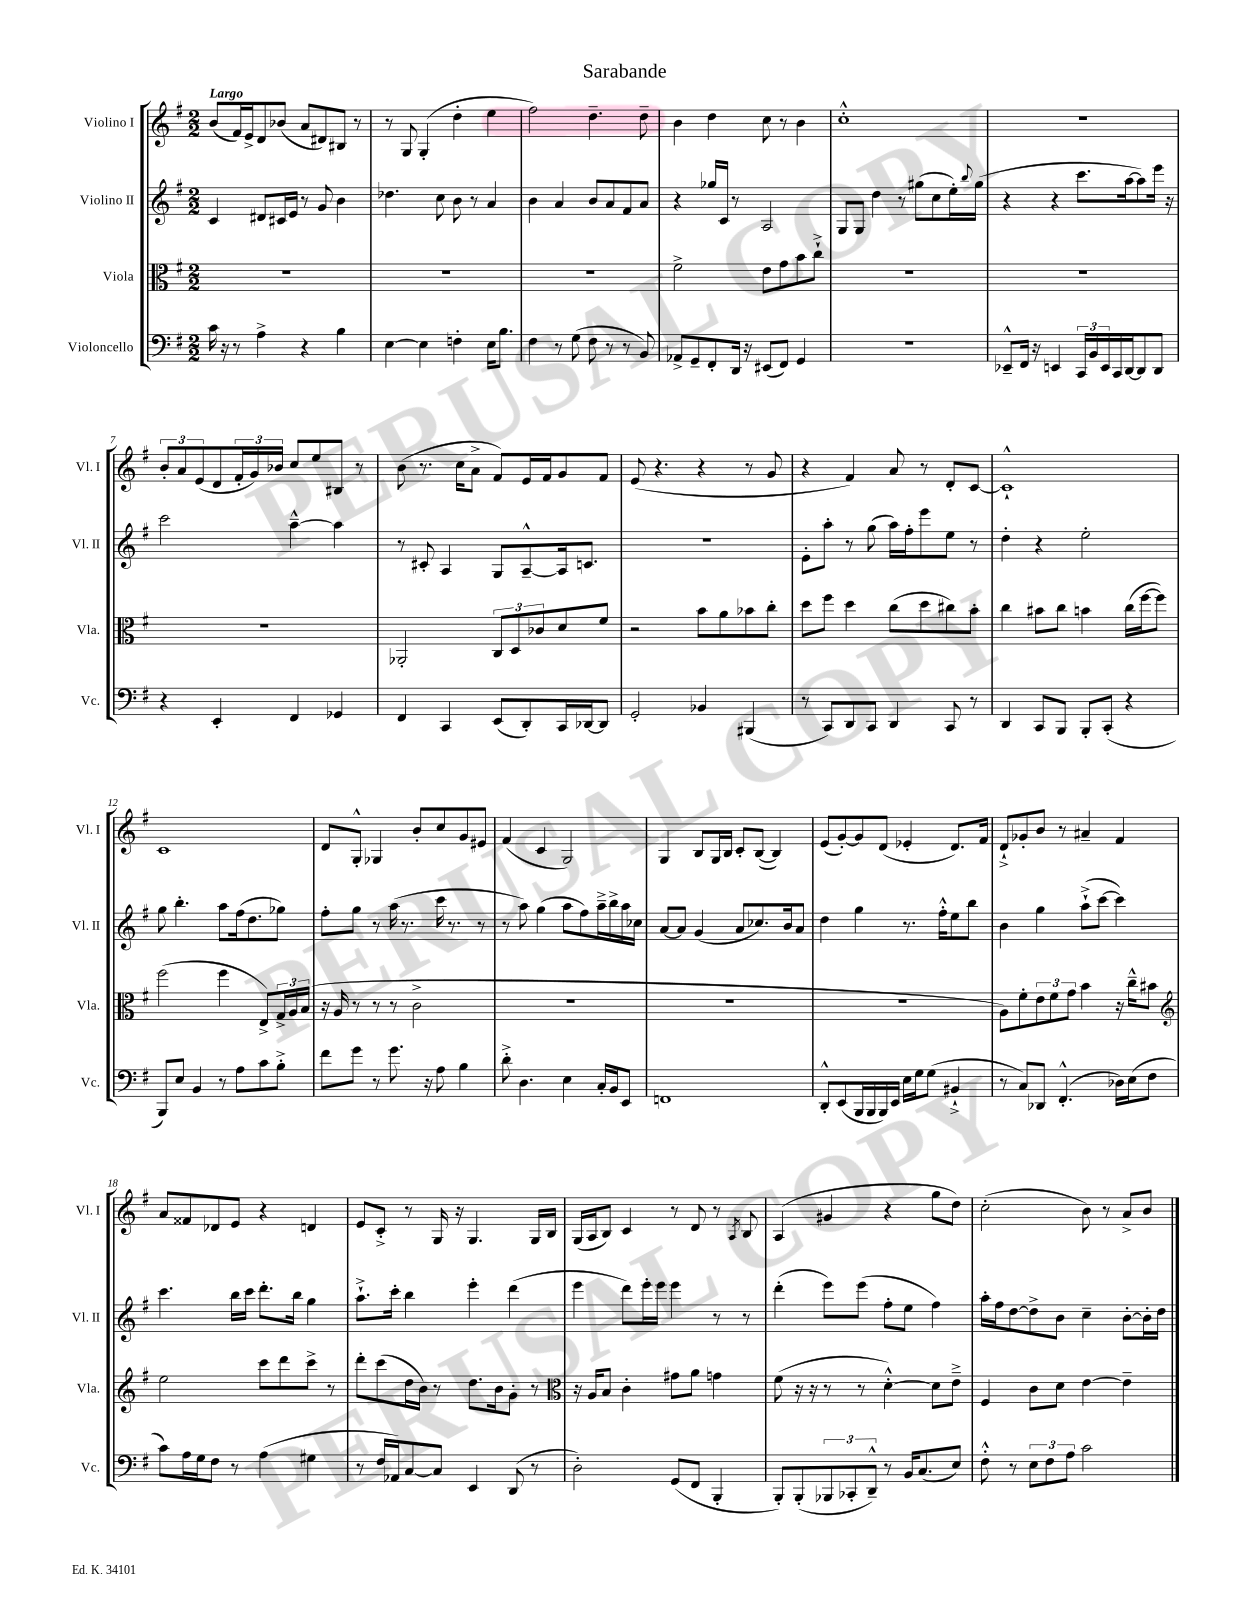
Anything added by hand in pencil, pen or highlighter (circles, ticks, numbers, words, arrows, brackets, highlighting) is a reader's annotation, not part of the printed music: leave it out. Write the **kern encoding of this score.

**kern	**kern	**kern	**kern
*staff4	*staff3	*staff2	*staff1
*clefF4	*clefC3	*clefG2	*clefG2
*k[f#]	*k[f#]	*k[f#]	*k[f#]
*M2/2	*M2/2	*M2/2	*M2/2
16c	1r	4c	(8b
16r	.	.	.
8r	.	.	16f#)
.	.	.	16e^
4A^	.	8d#	8d
.	.	16c#	(8b-
.	.	16e	.
4r	.	8r	8a
.	.	8g	8d#)
4B	.	4b	8B#
.	.	.	8r
=	=	=	=
[4E	1r	4.dd-	8r
.	.	.	8G
4E]	.	.	(4G'
.	.	8cc	.
4F'	.	8b	4dd'
.	.	8r	.
16E	.	4a	4ee
8.B	.	.	.
=	=	=	=
4F#	1r	4b	2ff#)
8r	.	4a	.
(8G	.	.	.
8F#	.	8b	4.dd~
8r	.	8a	.
8r	.	8f#	.
8BB)	.	8a	8dd~
=	=	=	=
8AA-^	2f#^	4r	4b
8GG~	.	.	.
8FF#'	.	16gg-	4dd
.	.	16c	.
16DD	.	8r	.
16r	.	.	.
(8EE#	8e	2A	8cc
8FF#)	8g	.	8r
4GG	8b	.	4b
.	8cc`^	.	.
=	=	=	=
1r	1r	8G	1cc'^^
.	.	8G	.
.	.	4dd	.
.	.	8r	.
.	.	(8gg#	.
.	.	8cc	.
.	.	16ee')	.
.	.	8qqbb	.
.	.	(16gg#	.
=	=	=	=
8EE-~^^	1r	4r	1r
16FF#	.	.	.
16r	.	.	.
4EE	.	4r	.
24CC	.	8.ccc	.
24BB	.	.	.
24EE	.	.	.
16CC	.	.	.
[16DD	.	[16aa	.
8DD]	.	8aa])	.
8DD	.	16eee	.
.	.	16r	.
=	=	=	=
4r	1r	2ccc	12b'
.	.	.	12a
.	.	.	(12e
4EE'	.	.	8d
.	.	.	24f#'
.	.	.	24g)
.	.	.	24b-
4FF#	.	[4aa~^^	8cc
.	.	.	8ee
4GG-	.	4aa]	8B#
.	.	.	8r
=	=	=	=
4FF#	2AA-'	8r	(8b
.	.	8c#'	8.r
4CC	.	4A	.
.	.	.	16cc
.	.	.	8a^
(8EE	12C	8G	8f#)
.	12D	.	.
8DD')	.	[8A~^^	16e
.	12c-	.	.
.	.	.	16f#
16CC	8d	16A]	8g
[16DD-	.	8.c	.
8DD-]	8f#	.	8f#
=	=	=	=
2GG'	2r	1r	(8e
.	.	.	4.r
4BB-	8b	.	4r
.	8a	.	.
(4BBB#	8b-	.	8r
.	8cc'	.	8g
=	=	=	=
8r	8dd	8e'	4r
8CC)	8ff#	8aa'	.
8DD	4dd	8r	4f#)
8CC	.	(8gg	.
4DD	(8cc	16aa)	8a
.	.	16ff#'	.
.	8dd	8eee	8r
8CC	8cc#)	8ee	8d'
8r	8b'	8r	[8c
=	=	=	=
4DD	4cc	4dd'	1c`^^]
8CC	8b#	4r	.
8BBB	8cc	.	.
8BBB'	4b	2ee'	.
(8CC'	.	.	.
4r	(16cc	.	.
.	[16ff#	.	.
.	8ff#])	.	.
=	=	=	=
8BBB)	(2ff#	8gg	1c
8E	.	4.bb'	.
4BB	.	.	.
8r	4ff#	8aa	.
8A	.	(16ff#	.
.	.	8.dd	.
8c	8E^)	.	.
8B'^	24G^	8gg-)	.
.	24A	.	.
.	(24B	.	.
=	=	=	=
8f#	16r	8ff#'	8d
.	16A	.	.
8g	8r	8gg	8G'^^
8r	8r	8r	4G-
8.g	8r	(16aa	.
.	.	8.r	.
.	2c^	.	8b'
16r	.	.	.
8A	.	16ccc	8cc
.	.	8.r	.
4B	.	.	8g
.	.	8r	8e#
=	=	=	=
8d'^	1r	8r	(4f#
4.D	.	8aa)	.
.	.	(4gg	4c
4E	.	8aa	2G)
.	.	8ff#)	.
16C'	.	16aa~^	.
16BB	.	16bb^	.
8EE	.	16aa	.
.	.	16cc-	.
=	=	=	=
1FF	1r	[8a	4G
.	.	8a]	.
.	.	(4g	8B
.	.	.	16G
.	.	.	16B
.	.	8a	8c'
.	.	8.cc-)	([8B
.	.	.	4B])
.	.	16b	.
.	.	8a	.
=	=	=	=
8DD'^^	1r	4dd	(8e
(8EE	.	.	[8g')
16BBB	.	4gg	8g]
16BBB	.	.	.
16BBB)	.	.	(8d
16EE	.	.	.
16E	.	8.r	4e-'
16G	.	.	.
(8G	.	.	.
.	.	16ff#'^^	.
4BB#`^	.	8ee	8.d)
.	.	8bb	.
.	.	.	16f#
=	=	=	=
8r	8A)	4b	8d`^
8C)	8f#'	.	8g-'
8DD-	12e	4gg	8b
.	12f#	.	.
(4.FF#'^^	.	.	8r
.	12g	.	.
.	4b	(8aa`^	4a#~
.	.	[8ccc	.
16D-)	16r	4ccc])	4f#
(16E	16cc~^^	.	.
8F#	8b#	.	.
=	=	=	=
*	*clefG2	*	*
8c)	2ee	4.ccc	8a
16A	.	.	8f##
16G	.	.	.
8F#	.	.	8d-
8r	.	16bb	8e
.	.	16ccc	.
(4A	8ccc	8.ddd'	4r
.	8ddd	.	.
.	.	16bb	.
4G#	8ccc^	4gg	4d
.	8r	.	.
=	=	=	=
8r	8ddd'	8.aa`^	8e
16F#	(8ccc	.	8c'^
16AA-)	.	16ccc'	.
[8C	16dd	4bb	8r
.	16b)	.	.
8C]	8r	.	16G
.	.	.	16r
4EE	8.dd	4eee'	4.G
.	16b	.	.
(8DD	8g'	(4ddd	.
8r	8r	.	16G
.	.	.	16B
=	=	=	=
*	*clefC3	*	*
2D')	16r	4eee	(16G
.	16A	.	16A
.	8B	.	8B)
.	4c'	8ddd)	4c
.	.	16eee'	.
.	.	16eee	.
(8GG	8g#	4eee	8r
8FF#	8a	.	8d
4BBB'	4g	8r	8r
.	.	.	8qA
.	.	8r	8B
=	=	=	=
8BBB')	(8f#	(4ddd'	(4A
(8BBB'	16r	.	.
.	16r	.	.
12BBB-	8r	8eee)	4g#
12CC-'	.	.	.
.	8r	(8eee	.
12DD~^^)	.	.	.
8r	[4d'^^)	8ff#'	4r
16BB	.	8ee	.
(8.C	.	.	.
.	8d]	4ff#)	8gg
8E)	8e~^	.	8dd)
=	=	=	=
8F#'^^	4F#	16aa'	(2cc'
.	.	16ff#	.
8r	.	[8dd	.
12E	8c	8dd^]	.
12F#	.	.	.
.	8d	8b	.
12A	.	.	.
2c	[4e	4cc~	8b)
.	.	.	8r
.	4e~]	[8b'	8a^
.	.	16b']	8b
.	.	16dd	.
==	==	==	==
*-	*-	*-	*-
